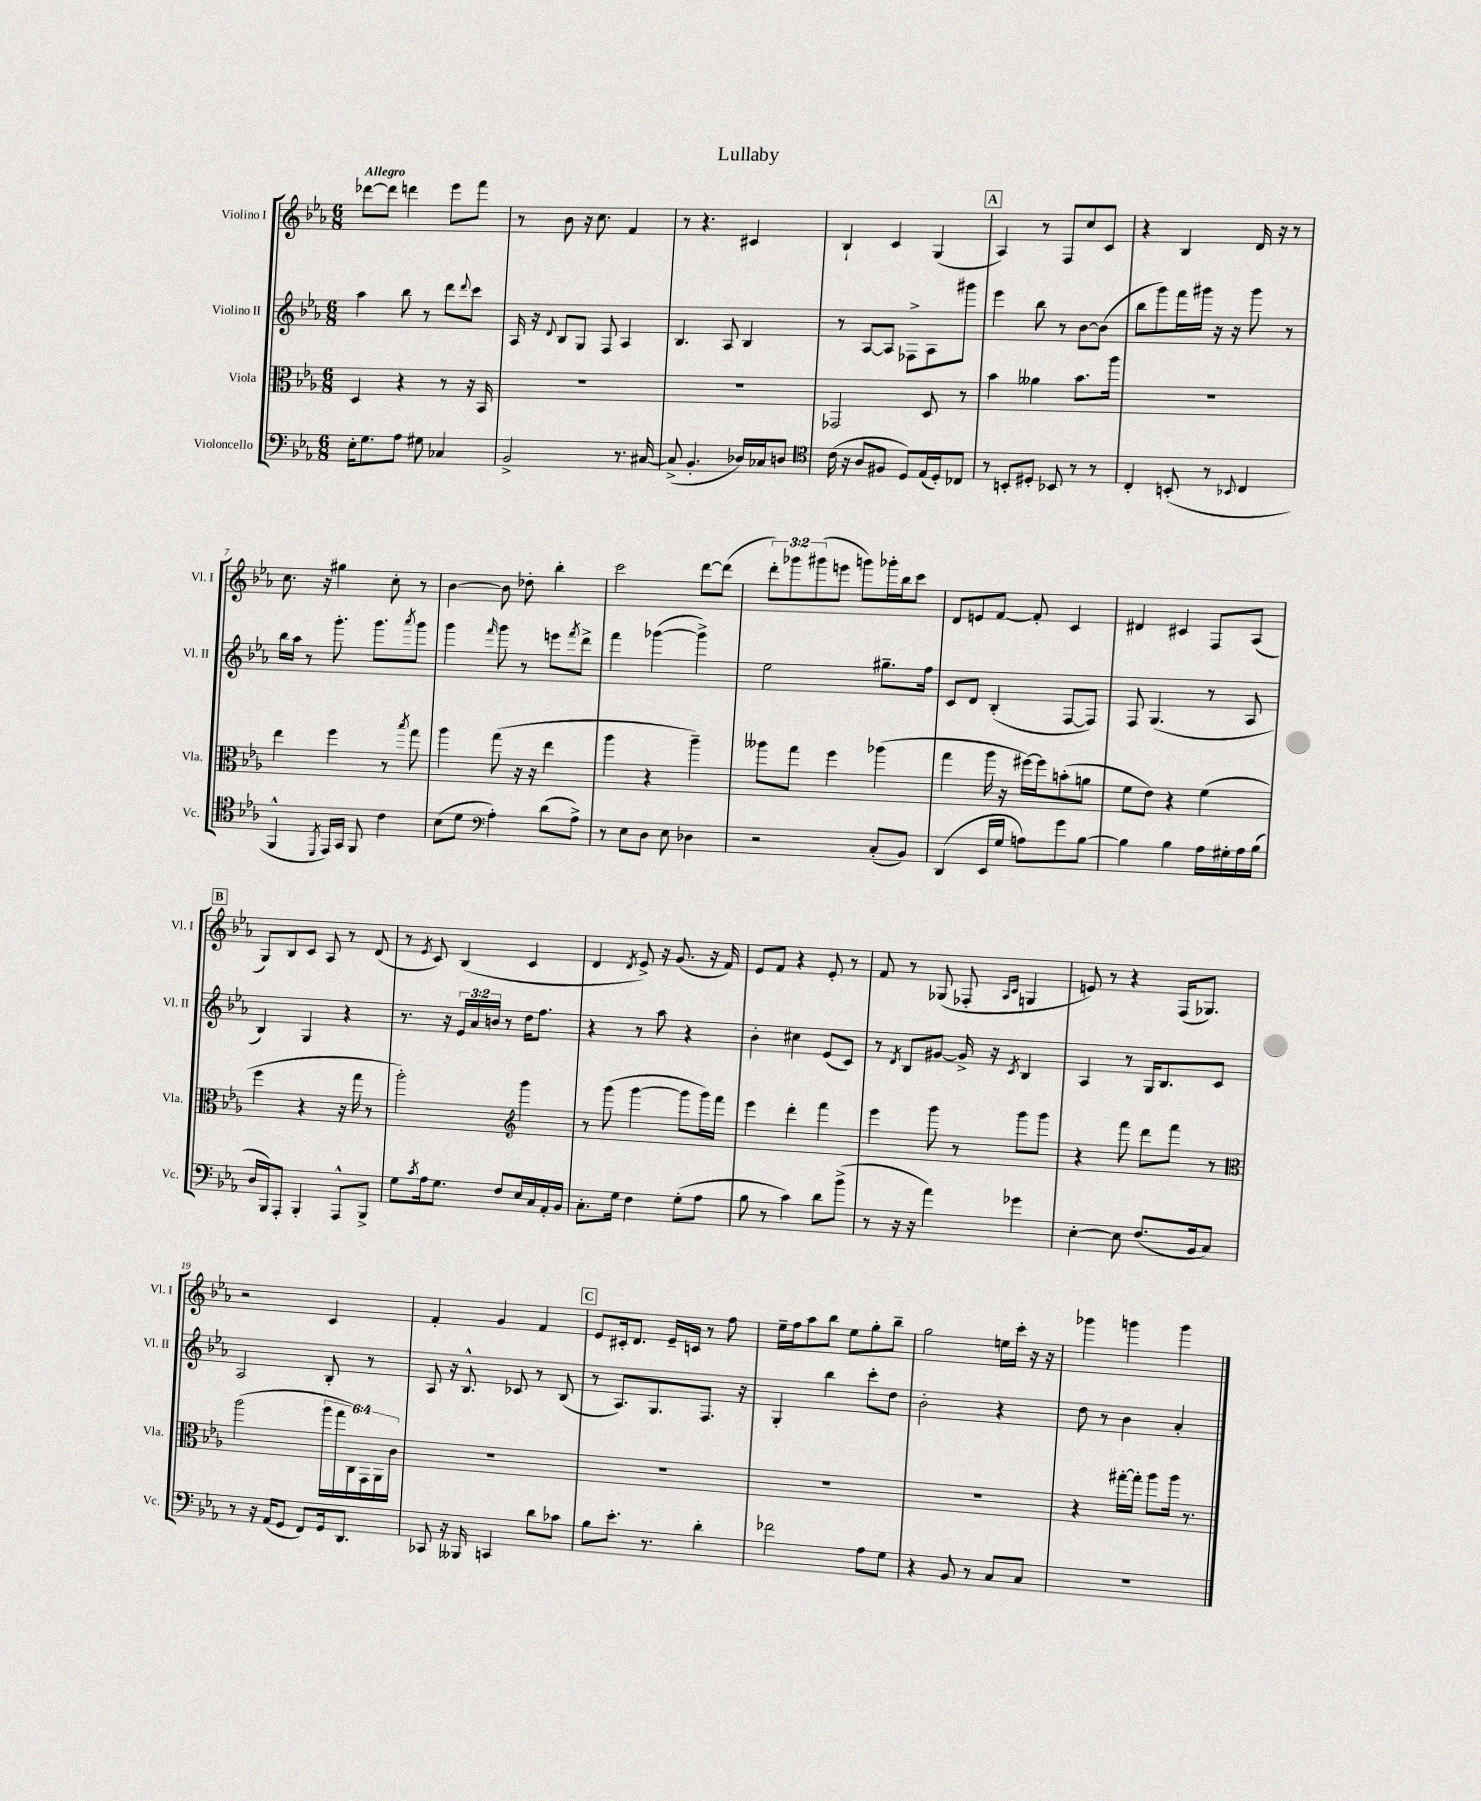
\header { title = "Lullaby" }
<<
\new StaffGroup <<
\new Staff = "s0" \with { instrumentName = "Violino I" shortInstrumentName = "Vl. I" } {
    \clef treble \key ees \major \numericTimeSignature \time 6/8 \override Staff.TupletNumber.text = #tuplet-number::calc-fraction-text \tempo "Allegro"
    des'''8~ des'''8 d'''4 ees'''8 f'''8 |
    r8 bes'8 r16 c''8. f'4 |
    r8 r4. cis'4 |
    bes4-! c'4 g4( |
    \mark \markup { \box "A" } aes4) r8 f8 c''8 c'8 |
    r4 bes4 d'16 r16 r8 |
    c''8. r16 gis''4 c''8-. r8 |
    bes'4~ bes'8 des''8-. bes''4-. |
    c'''2 d'''8~ d'''8( |
    \tuplet 3/2 { d'''8-.) ges'''8 gis'''8( } e'''8 g'''8) ges'''16-. bes''16 c'''8 |
    d'8 e'8 f'8~ f'8-. c'4 |
    dis'4 cis'4 f8 aes8( |
    \mark \markup { \box "B" } g8) bes8 c'8 aes8 r8 d'8( |
    r8 \acciaccatura { ees'8 } c'8) bes4( c'4 |
    d'4 \acciaccatura { d'8 } ees'8->) r16 g'8.( r16 f'16) |
    ees'8 f'8 r4 ees'8-. r8 |
    f'8 r8 ges8( fes8-. \grace { aes16 c'16 } g4 |
    e'8) r8 r4 f16( ges8.) |
    r2 c'4 |
    f'4-. g'4 f'4 |
    \mark \markup { \box "C" } ees'8 cis'16-. d'8. ees'16-- c'16 r8 f''8 |
    ees''16-- f''16 aes''8 bes''8 ees''8 g''8-. bes''8-- |
    g''2 e''16 c'''16-. r16 r16 |
    ges'''4 g'''4 g'''4 \bar "|." |
}
\new Staff = "s1" \with { instrumentName = "Violino II" shortInstrumentName = "Vl. II" } {
    \clef treble \key ees \major \numericTimeSignature \time 6/8 \override Staff.TupletNumber.text = #tuplet-number::calc-fraction-text
    aes''4 bes''8 r8 d'''8 \appoggiatura { d'''8 } c'''8 |
    aes16 r16 \appoggiatura { d'8 } bes8 g8 f8 aes4 |
    bes4. aes8 bes4 |
    r8 aes8~ aes8 fes8-> aes8 gis'''8 |
    \mark \markup { \box "A" } ees'''4 bes''8 r8 bes'8~ bes'8( |
    bes''8 g'''8) f'''16 gis'''16 r16 r16 gis'''8 r8 |
    bes''16 aes''16 r8 g'''8.-. g'''8. \acciaccatura { aes'''8 } g'''8 |
    g'''4 \grace { f'''16 } g'''8 r8 e'''8 \acciaccatura { f'''8 } d'''8-> |
    f'''4 ges'''4~( ges'''4->) |
    ees''2 gis''8.-- f''16 |
    c'8 d'8 bes4-.( f8~ f8) |
    f8 g4.( r8 aes8 |
    \mark \markup { \box "B" } bes4) g4 r4 |
    r8. r16 \tuplet 3/2 { ees'16 aes'16 b'16 } r8 d''16 f''8. |
    r4 r8 aes''8 r4 |
    bes'4-. cis''4 ees'8( c'8) |
    r8 \acciaccatura { d'8 } bes8 gis'8~ gis'16-> r16 \acciaccatura { c'8 } bes4 |
    aes4 r8 g16 bes8. c'8 |
    aes2 bes8-. r8 |
    aes8 r16 bes8.-^ ces'8 r8 bes8( |
    \mark \markup { \box "C" } r8 aes8.) g8. f8. r16 |
    g4-. bes''4 c'''8-. d''8 |
    bes'2-. r4 |
    d''8 r8 bes'4 aes'4-. \bar "|." |
}
\new Staff = "s2" \with { instrumentName = "Viola" shortInstrumentName = "Vla." } {
    \clef alto \key ees \major \numericTimeSignature \time 6/8 \override Staff.TupletNumber.text = #tuplet-number::calc-fraction-text
    d4 r4 r8 r16 bes,16 |
    R2. |
    R2. |
    ges,2 d8 r8 |
    \mark \markup { \box "A" } bes'4 aeses'4 bes'8. aes''16 |
    R2. |
    ees''4 f''4 r8 \acciaccatura { bes''8 } g''8 |
    aes''4 g''8( r16 r16 ees''4 |
    aes''4 r4 aes''4--) |
    aeses''8 g''8 f''4 aes''4( |
    g''4 aes''16 r16 fis''16~) fis''16 b'8-.( a'8 |
    f'8 ees'8) r4 f'4( |
    \mark \markup { \box "B" } f''4 r4 r16 g''16 r8 |
    aes''2-.) \clef treble g'''4 |
    r8 g'''8( g'''4~ g'''8 g'''16) f'''16 |
    ees'''4 d'''4-. f'''4 |
    ees'''4 g'''8 r8 g'''8 g'''8 |
    r4 f'''8 d'''8 f'''8 r8 |
    \clef alto aes''2( \tuplet 6/4 { aes''16 g''16 c16) g,16 aes,16 c'16 } |
    R2. |
    \mark \markup { \box "C" } R2. |
    R2. |
    R2. |
    r4 gis''16~-. gis''16-. aes''8 aes''16 r8. \bar "|." |
}
\new Staff = "s3" \with { instrumentName = "Violoncello" shortInstrumentName = "Vc." } {
    \clef bass \key ees \major \numericTimeSignature \time 6/8
    ees16-. g8. aes8 gis8 ces4 |
    bes,2-> r8. cis16~ |
    cis8->( bes,4.-. des16) ces16 d8 |
    \clef tenor c'16( r16 aes8 fis8 d8) ees16( d16-.) ces8 |
    \mark \markup { \box "A" } r8 b,8-. dis8-. bes,8 r8 r8 |
    c4-. b,8-.( r8 \appoggiatura { bes,8 } c4 |
    f,4-^ \acciaccatura { d,8 } ees,16) g,16 f,8 c'4 |
    bes8( d'8 \clef bass aes4-.) d'8( aes8->) |
    r8 ees8 d8 ees8 des4 |
    r2 c8-.( bes,8) |
    d,4( ees,16 g16 a8) g'8 bes8~ |
    bes4 bes4 aes16 gis16-. aes16 bes16( |
    \mark \markup { \box "B" } d16 bes,,16) aes,,8-. bes,,4-. aes,,8-^ bes,,8-> |
    g8 \acciaccatura { c'8 } aes16 g8. f8 ees16 c16 aes,16-. bes,16 |
    c8.-. g16 f4 g8-.( aes8 |
    bes8 r8 c'4) d'8 bes'8->( |
    r8 r16 r16 aes'4) ges'4 |
    ees4~-. ees8 f8.( bes,16 c8) |
    r8 r16 aes,16( g,8 f,8) g,16 d,8. |
    ces,8 r16 beses,,16 c,4 d'8 ces'8 |
    \mark \markup { \box "C" } bes8 ees'8.-. r8. d'4-. |
    fes'2 aes8 g8 |
    r4 bes,8 r8 c8 c8 |
    R2. \bar "|." |
}
>>
>>
